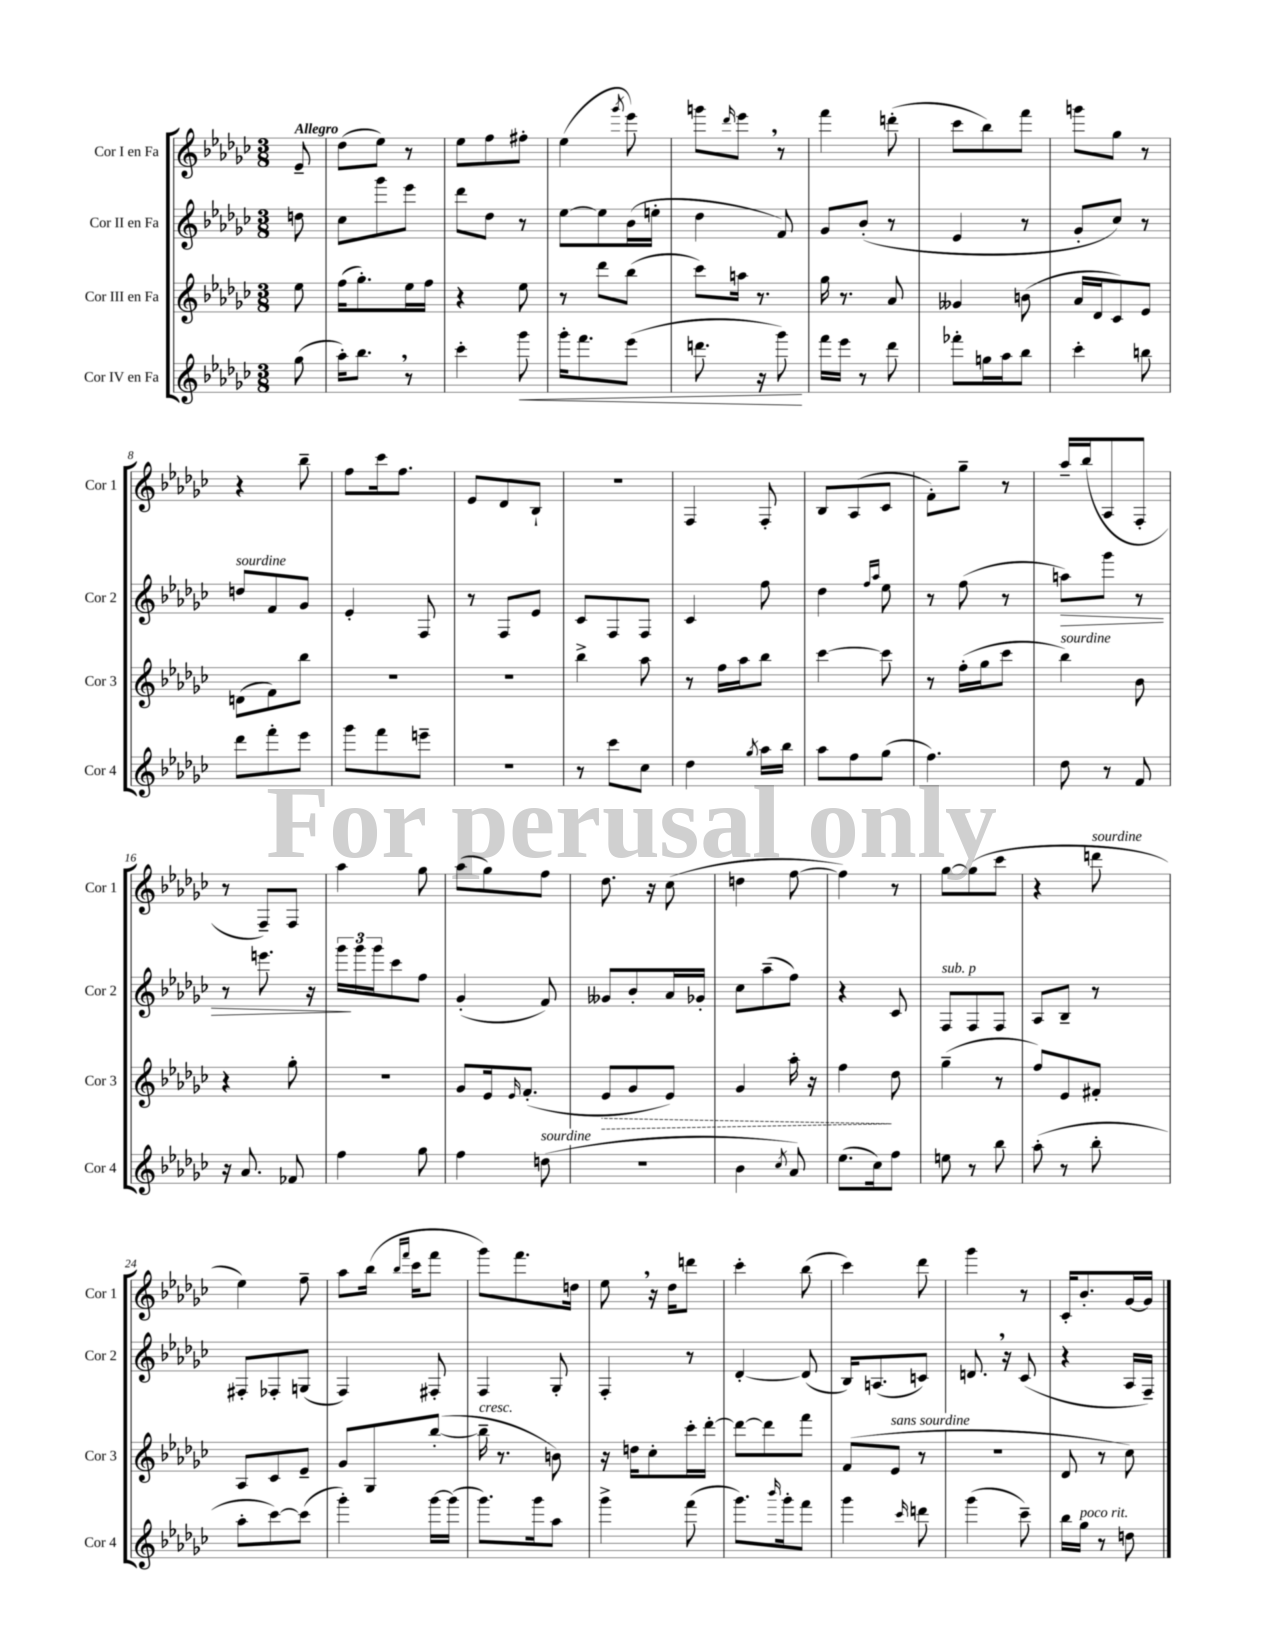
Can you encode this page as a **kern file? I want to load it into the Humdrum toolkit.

**kern	**dynam	**kern	**dynam	**kern	**dynam	**kern
*part4	*part4	*part3	*part3	*part2	*part2	*part1
*staff4	*staff4	*staff3	*staff3	*staff2	*staff2	*staff1
*I"Cor IV en Fa	*	*I"Cor III en Fa	*	*I"Cor II en Fa	*	*I"Cor I en Fa
*I'Cor 4	*	*I'Cor 3	*	*I'Cor 2	*	*I'Cor 1
*clefG2	*	*clefG2	*	*clefG2	*	*clefG2
*k[b-e-a-d-g-c-]	*	*k[b-e-a-d-g-c-]	*	*k[b-e-a-d-g-c-]	*	*k[b-e-a-d-g-c-]
*M3/8	*	*M3/8	*	*M3/8	*	*M3/8
=	=	=	=	=	=	=
!	!	!	!	!	!	!LO:TX:a:B:t=Allegro
(8gg-\	.	8ee-\	.	8ddn\	.	8e-~/
=1	=1	=1	=1	=1	=1	=1
16aa-'\KL)	.	(16ff\KL	.	8cc-\L	.	(8dd-\L
8.bb-,\J	.	8.gg-'\)	.	.	.	.
.	.	.	.	8ggg-\	.	8ee-\J)
8r	.	16ee-\L	.	8eee-\J	.	8r
.	.	16ff\JJ	.	.	.	.
=2	=2	=2	=2	=2	=2	=2
4ccc-'\	.	4r	.	8ddd-\L	.	8ee-\L
.	.	.	.	8dd-\J	.	8ff\
!	!LO:HP:b	!	!	!	!	!
8ggg-\	<	8ee-\	.	8r	.	8ff#X'\J
=3	=3	=3	=3	=3	=3	=3
16ggg-'\KL	.	8r	.	[8ee-\L	.	(4ee-\
8.fff\	.	.	.	.	.	.
.	.	8ddd-\L	.	8ee-\]	.	.
.	.	.	.	.	.	8qggg-/
(8eee-\J	.	(8bb-\J	.	(16b-\L	.	8eee-\)
.	.	.	.	16een'\JJ	.	.
=4	=4	=4	=4	=4	=4	=4
8.dddn\	.	8ccc-\L)	.	4dd-\	.	8gggn\L
.	.	.	.	.	.	16qqddd-/
.	.	16aan\Jk	.	.	.	8eee-,\J
16r	.	8.r	.	.	.	.
8ggg-\)	.	.	.	8f/)	.	8r
.	[	.	.	.	.	.
=5	=5	=5	=5	=5	=5	=5
16fff\LL	.	16gg-\	.	8g-/L	.	4fff\
16eee-\JJ	.	8.r	.	.	.	.
8r	.	.	.	(8b-'/J	.	.
8ddd-\	.	8a-/	.	8r	.	(8dddn'\
=6	=6	=6	=6	=6	=6	=6
8fff-X'\L	.	4g--X/	.	4e-/	.	8ccc-\L
16ggn\L	.	.	.	.	.	8bb-\)
16aa-\J	.	.	.	.	.	.
8bb-\J	.	(8bn\	.	8r	.	8fff\J
=7	=7	=7	=7	=7	=7	=7
4ccc-'\	.	16a-/LL	.	8g-'/L	.	8gggn\L
.	.	16d-/J	.	.	.	.
.	.	8c-/)	.	8cc-/J)	.	8gg-\J
8bbn\	.	8e-/J	.	8r	.	8r
!!LO:LB:g=z
=8	=8	=8	=8	=8	=8	=8
!	!	!	!	!LO:TX:a:i:t=sourdine	!	!
8ddd-\L	.	(8dn\L	.	8ddn/L	.	4r
8fff'\	.	8f\)	.	8f/	.	.
8eee-\J	.	8bb-\J	.	8g-/J	.	8bb-~\
=9	=9	=9	=9	=9	=9	=9
8ggg-\L	.	4.r	.	4e-'/	.	8ff\L
8fff\	.	.	.	.	.	16ccc-\k
.	.	.	.	.	.	8.ff\J
8eeen~\J	.	.	.	8F/	.	.
=10	=10	=10	=10	=10	=10	=10
4.r	.	4.r	.	8r	.	8e-/L
.	.	.	.	8F/L	.	8d-/
.	.	.	.	8e-/J	.	8B-`/J
=11	=11	=11	=11	=11	=11	=11
8r	.	4bb-^\	.	8c-/L	.	4.r
8ccc-\L	.	.	.	8F/	.	.
8cc-\J	.	8aa-\	.	8F/J	.	.
=12	=12	=12	=12	=12	=12	=12
4dd-\	.	8r	.	4c-/	.	4F/
.	.	16ff\LL	.	.	.	.
.	.	16aa-\J	.	.	.	.
8qgg-/	.	.	.	.	.	.
16aa-\LL	.	8bb-\J	.	8ff\	.	8F'/
16bb-\JJ	.	.	.	.	.	.
=13	=13	=13	=13	=13	=13	=13
8aa-\L	.	[4ccc-\	.	4dd-\	.	8B-/L
8ff\	.	.	.	.	.	(8A-/
.	.	.	.	16qqff/LL	.	.
.	.	.	.	16qqaa-/JJ	.	.
(8gg-\J	.	8ccc-\]	.	8ee-\	.	8c-/J
=14	=14	=14	=14	=14	=14	=14
4.ff\)	.	8r	.	8r	.	8f'\L)
.	.	(16ff'\LL	.	(8ff\	.	8gg-~\J
.	.	16gg-\J	.	.	.	.
.	.	8ccc-\J	.	8r	.	8r
=15	=15	=15	=15	=15	=15	=15
!	!	!LO:TX:a:i:t=sourdine	!	!	!	!
!	!	!	!	!	!LO:HP:b	!
8dd-\	.	4bb-\)	.	8aan\L)	>	16aa-~/LL
.	.	.	.	.	.	(16bb-/J
8r	.	.	.	8ggg-\J	.	8A-/
8f/	.	8b-\	.	8r	.	8F'/J
!!LO:LB:g=z
=16	=16	=16	=16	=16	=16	=16
16r	.	4r	.	8r	.	8r
8.a-/	.	.	.	.	.	.
.	.	.	.	8.eeen\	.	8F~/L)
8f-X/	.	8gg-'\	.	.	.	8F/J
.	.	.	.	16r	.	.
=17	=17	=17	=17	=17	=17	=17
4ff\	.	4.r	.	24ggg-\LL	.	4aa-\
.	.	.	.	24ggg-\	]	.
.	.	.	.	24ggg-\J	.	.
.	.	.	.	8ccc-\	.	.
8gg-\	.	.	.	8ff\J	.	8gg-\
=18	=18	=18	=18	=18	=18	=18
4ff\	.	8g-/L	.	(4g-'/	.	(8aa-\L
.	.	16e-/k	.	.	.	8gg-\)
.	.	16qqe-/	.	.	.	.
.	.	(8.f'/J	.	.	.	.
!LO:TX:a:i:t=sourdine	!	!	!	!	!	!
(8ddn\	.	.	.	8f/)	.	8ff\J
=19	=19	=19	=19	=19	=19	=19
!	!	!	!LO:HP:b	!	!	!
4.r	.	8e-/L	>	8g--X/L	.	8.dd-\
.	.	8g-/	.	8b-'/	.	.
.	.	.	.	.	.	16r
.	.	8e-/J)	.	16a-/L	.	(8cc-\
.	.	.	.	16g-X'/JJ	.	.
=20	=20	=20	=20	=20	=20	=20
4b-\	.	4g-/	.	8cc-\L	.	4ddn\
.	.	.	.	(8aa-~\	.	.
8qcc-/	.	.	.	.	.	.
8a-/)	.	16aa-'\	.	8ff\J)	.	[8ff\
.	.	16r	.	.	.	.
=21	=21	=21	=21	=21	=21	=21
(8.ee-\L	.	4ff\	.	4r	.	4ff\])
16cc-\k)	.	.	.	.	.	.
8ff\J	.	8dd-\	]	8c-/	.	8r
=22	=22	=22	=22	=22	=22	=22
!	!	!	!	!LO:TX:a:i:t=sub. p	!	!
8een\	.	(4gg-~\	.	8F/L	.	[8gg-\L
8r	.	.	.	8F/	.	(8gg-\]
8bb-\	.	8r	.	8F/J	.	8ccc-\J
=23	=23	=23	=23	=23	=23	=23
(8aa-'\	.	8ff/L)	.	8A-/L	.	4r
8r	.	8e-/	.	8B-~/J	.	.
!	!	!	!	!	!	!LO:TX:a:i:t=sourdine
8bb-'\	.	8f#X'/J	.	8r	.	8dddn\
!!LO:LB:g=z
=24	=24	=24	=24	=24	=24	=24
8aa-'\L	.	8A-/L	.	8F#X'/L	.	4ee-\)
[8ccc-\)	.	8c-/	.	8F-X'/	.	.
(8ccc-\J]	.	8e-~/J	.	(8Gn/J	.	8ff~\
=25	=25	=25	=25	=25	=25	=25
4ggg-'\)	.	8g-/L	.	4F/)	.	8aa-\L
.	.	8G-/	.	.	.	(16bb-\Jk
.	.	.	.	.	.	16qqbb-/LL
.	.	.	.	.	.	16qqfff/JJ
.	.	.	.	.	.	16ccc-\KL
[16ggg-\LL	.	([8bb-'/J	.	8F#X'/	.	8fff\J
(16ggg-\JJ]	.	.	.	.	.	.
=26	=26	=26	=26	=26	=26	=26
!	!	!LO:TX:a:i:t=cresc.	!	!	!	!
8.ggg-\L)	.	16bb-~\]	.	4F/	.	8ggg-\L)
.	.	8.r	.	.	.	.
.	.	.	.	.	.	8.fff\
16ggg-\k	.	.	.	.	.	.
8aa-\J	.	8bn\)	.	8G-'/	.	.
.	.	.	.	.	.	16ddn\Jk
=27	=27	=27	=27	=27	=27	=27
4ggg-^\	.	16r	.	4F'/	.	8ee-,\
.	.	16ddn\KL	.	.	.	.
.	.	8cc-'\	.	.	.	16r
.	.	.	.	.	.	16dd-\KL
(8fff\	.	16ccc-'\L	.	8r	.	8dddn\J
.	.	[16ddd-'\JJ	.	.	.	.
=28	=28	=28	=28	=28	=28	=28
8.ggg-\L)	.	8ddd-\L_	.	[4d-'/	.	4ccc-'\
.	.	8ddd-\]	.	.	.	.
16qqbbb-/	.	.	.	.	.	.
16ggg-'\k	.	.	.	.	.	.
8fff\J	.	8fff\J	.	(8d-/]	.	(8bb-\
=29	=29	=29	=29	=29	=29	=29
4ggg-\	.	(8f/L	.	16B-/KL)	.	4ccc-\)
.	.	.	.	(8.An/	.	.
!	!	!LO:TX:a:i:t=sans sourdine	!	!	!	!
.	.	8e-/J	.	.	.	.
16qqccc-/	.	.	.	.	.	.
8dddn\	.	8r	.	8cn/J)	.	8ddd-\
=30	=30	=30	=30	=30	=30	=30
(4ggg-\	.	4.r	.	8.dn,/	.	4ggg-\
.	.	.	.	16r	.	.
8ccc-~\)	.	.	.	(8c-/	.	8r
=31	=31	=31	=31	=31	=31	=31
16bb-\LL	.	8d-/	.	4r	.	16c-'/KL
!LO:TX:a:i:t=poco rit.	!	!	!	!	!	!
16gg-\JJ	.	.	.	.	.	8.b-'/
8r	.	8r	.	.	.	.
8ddn\	.	8cc-\)	.	16A-/LL	.	[16g-/L
.	.	.	.	16F~/JJ)	.	16g-/JJ]
==	==	==	==	==	==	==
*-	*-	*-	*-	*-	*-	*-
